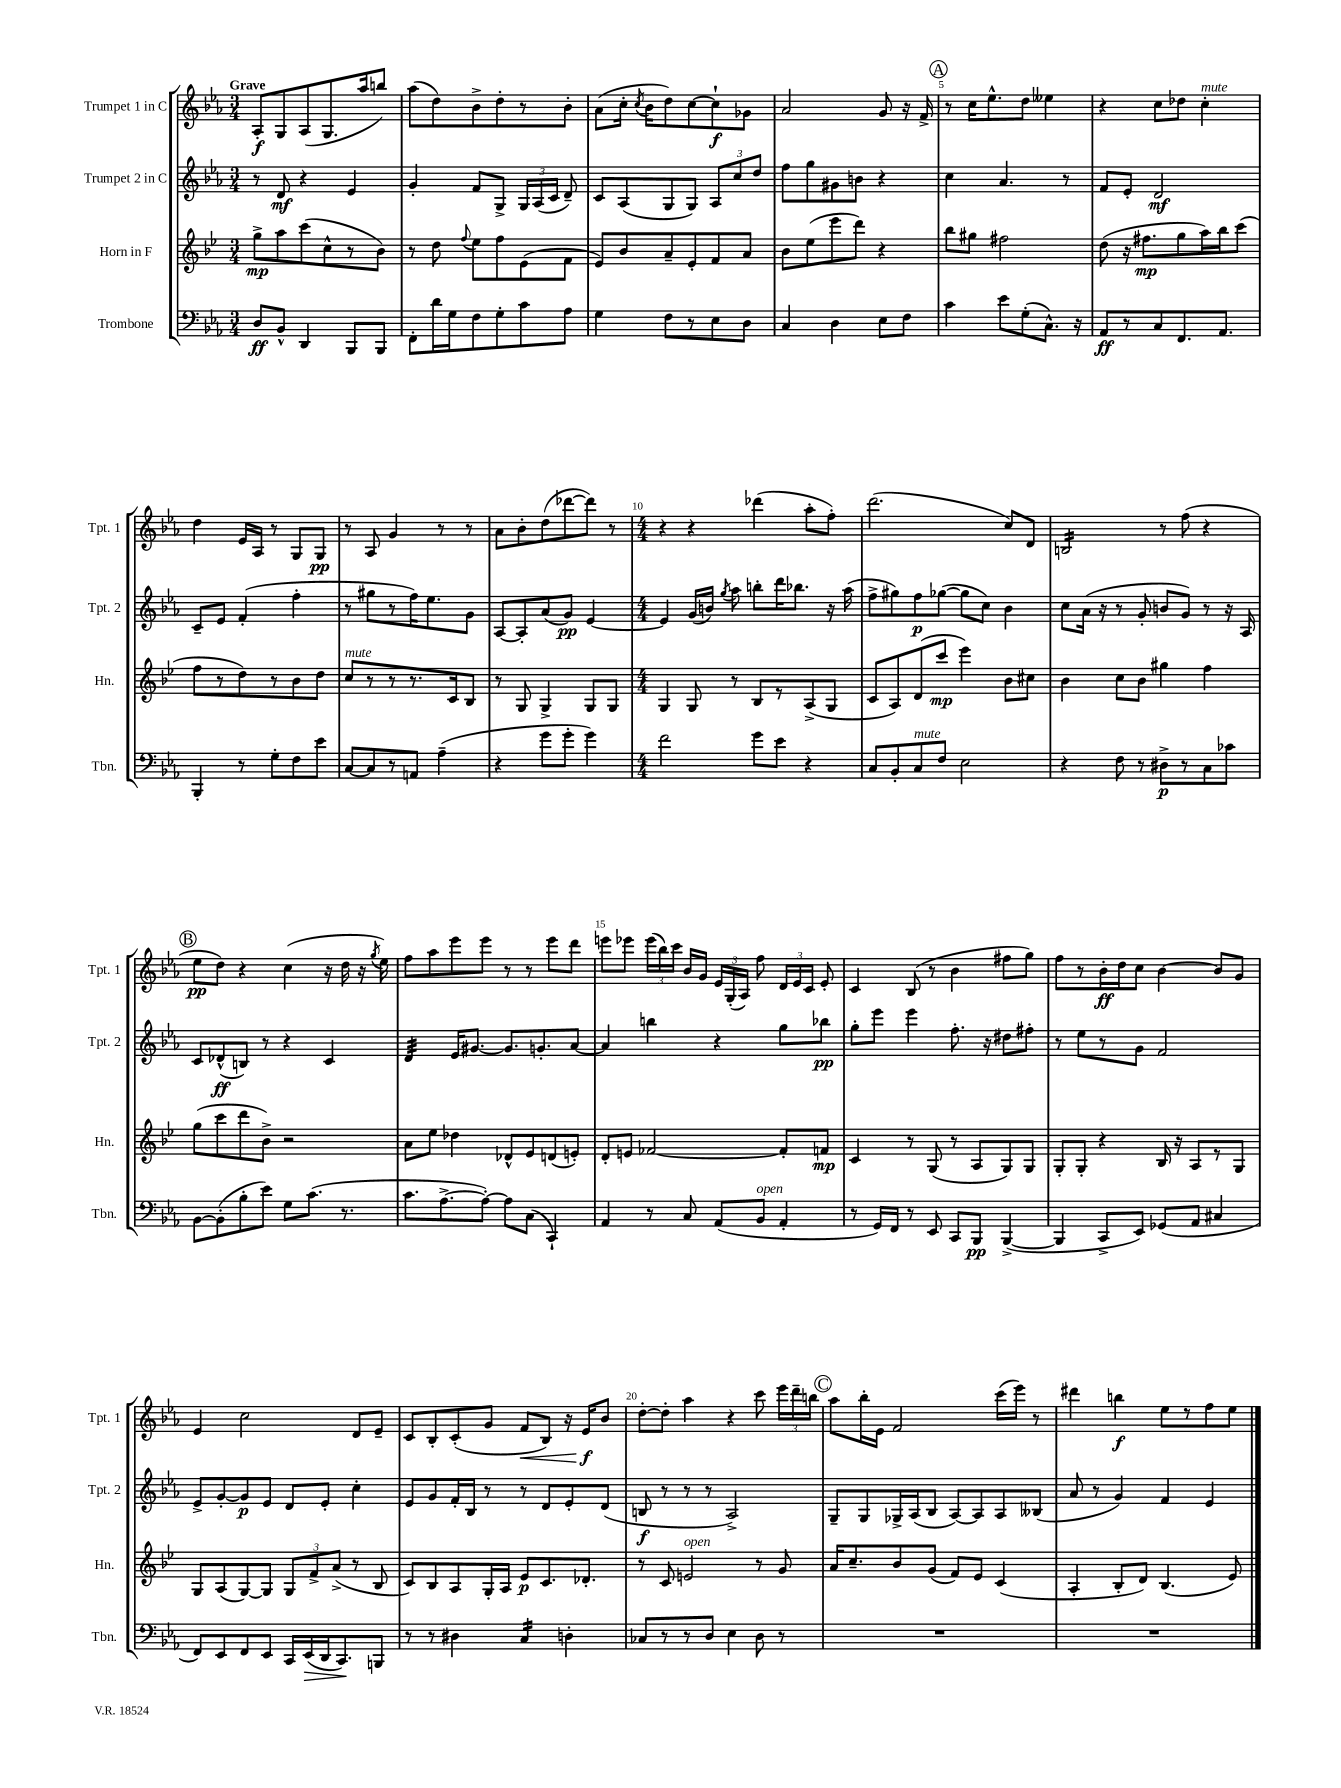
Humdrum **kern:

**kern	**dynam	**kern	**dynam	**kern	**dynam	**kern	**dynam
*part4	*part4	*part3	*part3	*part2	*part2	*part1	*part1
*staff4	*staff4	*staff3	*staff3	*staff2	*staff2	*staff1	*staff1
*I"Trombone	*	*I"Horn in F	*	*I"Trumpet 2 in C	*	*I"Trumpet 1 in C	*
*I'Tbn.	*	*I'Hn.	*	*I'Tpt. 2	*	*I'Tpt. 1	*
*clefF4	*	*clefG2	*	*clefG2	*	*clefG2	*
*k[b-e-a-]	*	*k[b-e-]	*	*k[b-e-a-]	*	*k[b-e-a-]	*
*M3/4	*	*M3/4	*	*M3/4	*	*M3/4	*
=1	=1	=1	=1	=1	=1	=1	=1
!	!	!	!	!	!	!LO:TX:a:B:t=Grave	!
8D/L	ff	8gg^\L	mp	8r	.	8A-'/L	f
8BB-^^/J	.	8aa\	.	8d/	mf	8G/	.
4DD/	.	(8ccc\	.	4r	.	(8A-/	.
.	.	8cc^^\	.	.	.	8.G/	.
8BBB-/L	.	8r	.	4e-/	.	.	.
.	.	.	.	.	.	16aa-/k	.
8BBB-/J	.	8b-\J)	.	.	.	8bbn/J)	.
=2	=2	=2	=2	=2	=2	=2	=2
8FF'\L	.	8r	.	4g'/	.	(8aa-\L	.
16d\L	.	8dd\	.	.	.	8dd\)	.
16G\J	.	.	.	.	.	.	.
.	.	8qqff/	.	.	.	.	.
8F\	.	8ee-\L	.	8f/L	.	8b-^\	.
8G'\	.	8ff\	.	8G^/J	.	8dd'\	.
8c\	.	(8e-\	.	24G/LL	.	8r	.
.	.	.	.	(24A-/	.	.	.
.	.	.	.	24c/JJ	.	.	.
8A-\J	.	8f\J	.	8d~/)	.	8b-'\J	.
=3	=3	=3	=3	=3	=3	=3	=3
4G\	.	8e-/L)	.	8c/L	.	(8a-\L	.
.	.	8b-/	.	(8A-/	.	16cc'\Jk	.
.	.	.	.	.	.	8qcc/	.
.	.	.	.	.	.	16b-\KL	.
8F\L	.	8a~/	.	8G/	.	8dd\)	.
8r	.	8e-'/	.	8G/J)	.	[8cc\	.
8E-\	.	8f/	.	12A-/L	.	8cc`\]	f
.	.	.	.	12cc/	.	.	.
8D\J	.	8a/J	.	.	.	8g-X\J	.
.	.	.	.	12dd/J	.	.	.
=4	=4	=4	=4	=4	=4	=4	=4
4C/	.	8b-\L	.	8ff\L	.	2a-/	.
.	.	(8ee-\	.	8gg\	.	.	.
4D\	.	8eee-\	.	8g#X\	.	.	.
.	.	8ddd\J)	.	8bn\J	.	.	.
8E-\L	.	4r	.	4r	.	8g/	.
8F\J	.	.	.	.	.	16r	.
.	.	.	.	.	.	16f^/	.
!!LO:REH:place=s1:t=A
=5	=5	=5	=5	=5	=5	=5	=5
4c\	.	8bb-\L	.	4cc\	.	8r	.
.	.	8gg#X\J	.	.	.	16cc\KL	.
.	.	.	.	.	.	8.ee-^^\	.
8e-\L	.	2ff#X\	.	4.a-/	.	.	.
(8G'\	.	.	.	.	.	8dd\J	.
8.C^^\J)	.	.	.	.	.	4ee--X\	.
.	.	.	.	8r	.	.	.
16r	.	.	.	.	.	.	.
=6	=6	=6	=6	=6	=6	=6	=6
8AA-/L	ff	(8dd\	.	8f/L	.	4r	.
8r	.	16r	.	8e-'/J	.	.	.
.	.	8.ff#X\L	mp	.	.	.	.
8C/	.	.	.	2d/	mf	8cc\L	.
8.FF/	.	8gg\	.	.	.	8dd-X\J	.
!	!	!	!	!	!	!LO:TX:a:i:t=mute	!
.	.	16aa\L)	.	.	.	4cc'\	.
8.AA-/J	.	16bb-\J	.	.	.	.	.
.	.	(8ccc\J	.	.	.	.	.
!!LO:LB:g=z
=7	=7	=7	=7	=7	=7	=7	=7
4BBB-'/	.	8ff\L	.	8c~/L	.	4dd\	.
.	.	8r	.	8e-/J	.	.	.
8r	.	8dd\)	.	(4f'/	.	16e-/LL	.
.	.	.	.	.	.	16A-/JJ	.
8G'\L	.	8r	.	.	.	8r	.
8F\	.	8b-\	.	4ff'\	.	8G/L	.
8e-\J	.	8dd\J	.	.	.	8G/J	pp
=8	=8	=8	=8	=8	=8	=8	=8
!	!	!LO:TX:a:i:t=mute	!	!	!	!	!
[8C/L	.	8cc/L	.	8r	.	8r	.
8C/]	.	8r	.	8gg#X\L	.	8A-/	.
8r	.	8r	.	8r	.	4g/	.
8AAn/J	.	8.r	.	16ff\K)	.	.	.
.	.	.	.	8.ee-\	.	.	.
(4A-~\	.	.	.	.	.	8r	.
.	.	16c/k	.	.	.	.	.
.	.	8B-/J	.	8g\J	.	8r	.
=9	=9	=9	=9	=9	=9	=9	=9
4r	.	8r	.	[8A-/L	.	8a-\L	.
.	.	8G/	.	8A-'/]	.	8b-'\	.
8g\L	.	4G^/	.	(8a-/	.	(8dd\	.
8g'\J	.	.	.	8g/J)	pp	[8ddd-X\	.
4g\)	.	8G/L	.	[4e-/	.	8ddd-\J])	.
.	.	8G/J	.	.	.	8r	.
=10	=10	=10	=10	=10	=10	=10	=10
*M4/4	*	*M4/4	*	*M4/4	*	*M4/4	*
2f\	.	4G/	.	4e-/]	.	4r	.
.	.	8G/	.	(16g/LL	.	4r	.
.	.	.	.	16bn/JJ)	.	.	.
.	.	.	.	8qgg/	.	.	.
.	.	8r	.	8aa-\	.	.	.
8g\L	.	8B-/L	.	8bbn'\L	.	(4ddd-X\	.
8e-\J	.	8r	.	16ddd\K	.	.	.
.	.	.	.	8.bb-X\J	.	.	.
4r	.	(8A^/	.	.	.	8aa-'\L	.
.	.	8G/J	.	16r	.	8ff'\J)	.
.	.	.	.	(16aa-\	.	.	.
=11	=11	=11	=11	=11	=11	=11	=11
8C/L	.	8c/L	.	8ff^\L	.	(2.ddd\	.
8BB-'/	.	8A/)	.	8gg#X\)	.	.	.
!LO:TX:a:i:t=mute	!	!	!	!	!	!	!
8C/	.	(8d/	.	8ff\	p	.	.
8F/J	.	8ccc/J	mp	([8gg-X\J	.	.	.
2E-\	.	4eee-\)	.	8gg-\L]	.	.	.
.	.	.	.	8cc\J)	.	.	.
.	.	8b-\L	.	4b-\	.	8cc/L)	.
.	.	8cc#X\J	.	.	.	8d/J	.
=12	=12	=12	=12	=12	=12	=12	=12
*	*	*	*	*	*	*tremolo	*
4r	.	4b-\	.	8cc\L	.	16Bn/LL	.
.	.	.	.	.	.	16Bn/	.
.	.	.	.	(16a-\Jk	.	16Bn/	.
.	.	.	.	16r	.	16Bn/	.
8F\	.	8cc\L	.	8r	.	16Bn/	.
.	.	.	.	.	.	16Bn/	.
8r	.	8b-\J	.	8g'/	.	16Bn/	.
.	.	.	.	.	.	16Bn/JJ	.
*	*	*	*	*	*	*Xtremolo	*
8D#X^\L	p	4gg#X\	.	8bn/L	.	8r	.
8r	.	.	.	8g/J)	.	(8ff\	.
8C\	.	4ff\	.	8r	.	4r	.
8c-X\J	.	.	.	16r	.	.	.
.	.	.	.	16A-/	.	.	.
!!LO:LB:g=z
!!LO:REH:place=s1:t=B
=13	=13	=13	=13	=13	=13	=13	=13
[8BB-\L	.	(8gg\L	.	8c/L	.	8ee-\L	pp
(8BB-'\]	.	8ccc\	.	(8d-X^^/	ff	8dd\J)	.
8B-'\	.	8ddd\	.	8Bn/J)	.	4r	.
8e-\J)	.	8b-^\J)	.	8r	.	.	.
8G\L	.	2r	.	4r	.	(4cc\	.
(8.c\J	.	.	.	.	.	.	.
.	.	.	.	4c/	.	16r	.
8.r	.	.	.	.	.	16dd\	.
.	.	.	.	.	.	16r	.
.	.	.	.	.	.	8qgg/	.
.	.	.	.	.	.	16ee-\)	.
=14	=14	=14	=14	=14	=14	=14	=14
*	*	*	*	*tremolo	*	*	*
8.c\L	.	8a\L	.	32d/LLL	.	8ff\L	.
.	.	.	.	32d/	.	.	.
.	.	.	.	32d/	.	.	.
.	.	.	.	32d/	.	.	.
.	.	8ee-\J	.	32d/	.	8aa-\	.
.	.	.	.	32d/	.	.	.
[8.A-^\	.	.	.	32d/	.	.	.
.	.	.	.	32d/JJJ	.	.	.
*	*	*	*	*Xtremolo	*	*	*
.	.	4dd-X\	.	16e-/KL	.	8eee-\	.
.	.	.	.	[8.g#X/J	.	.	.
8A-'\J_)	.	.	.	.	.	8eee-\J	.
8A-\L]	.	8d-X^^/L	.	8.g#/L]	.	8r	.
(8C\J	.	8e-/	.	.	.	8r	.
.	.	.	.	8.gn'/	.	.	.
4CC`/)	.	(8dn/	.	.	.	8eee-\L	.
.	.	8en'/J)	.	[8a-/J	.	8ddd\J	.
=15	=15	=15	=15	=15	=15	=15	=15
4AA-/	.	8d'/L	.	4a-/]	.	8eeen\L	.
.	.	8en/J	.	.	.	8eee-X\J	.
8r	.	[2f-X/	.	4bbn\	.	(24eee-\LL	.
.	.	.	.	.	.	24bb-\)	.
.	.	.	.	.	.	24ccc\JJ	.
8C/	.	.	.	.	.	16b-/LL	.
.	.	.	.	.	.	16g/JJ	.
(8AA-/L	.	.	.	4r	.	24e-/LL	.
.	.	.	.	.	.	(24G'/	.
.	.	.	.	.	.	24A-/JJ)	.
!LO:TX:a:i:t=open	!	!	!	!	!	!	!
8BB-/J	.	.	.	.	.	8ff\	.
4AA-'/	.	8f-'/L]	.	8gg\L	.	24d/LL	.
.	.	.	.	.	.	24e-/	.
.	.	.	.	.	.	24c/JJ	.
.	.	8fn/J	mp	8bb-X\J	pp	8e-'/	.
=16	=16	=16	=16	=16	=16	=16	=16
8r	.	4c/	.	8gg'\L	.	4c/	.
16GG/LL)	.	.	.	8eee-\J	.	.	.
16FF/JJ	.	.	.	.	.	.	.
8r	.	8r	.	4eee-\	.	(8B-/	.
8EE-/	.	(8G/	.	.	.	8r	.
8CC/L	.	8r	.	8.ff'\	.	4b-\	.
8BBB-/J	pp	8A/L	.	.	.	.	.
.	.	.	.	16r	.	.	.
([4BBB-^/	.	8G/)	.	8dd#X\L	.	8ff#X\L	.
.	.	8G/J	.	8ff#X'\J	.	8gg\J)	.
=17	=17	=17	=17	=17	=17	=17	=17
4BBB-/]	.	8G'/L	.	8r	.	8ff\L	.
.	.	8G'/J	.	8ee-\L	.	8r	.
8CC^/L	.	4r	.	8r	.	16b-'\L	ff
.	.	.	.	.	.	16dd\J	.
8EE-/J)	.	.	.	8g\J	.	8cc\J	.
(8GG-X/L	.	16B-/	.	2f/	.	[4b-\	.
.	.	16r	.	.	.	.	.
8AA-/J	.	8A/L	.	.	.	.	.
4C#X/	.	8r	.	.	.	8b-/L]	.
.	.	8G/J	.	.	.	8g/J	.
!!LO:LB:g=z
=18	=18	=18	=18	=18	=18	=18	=18
8FF/L)	.	8G/L	.	8e-^/L	.	4e-/	.
8EE-/	.	(8A/	.	[8g'/	.	.	.
8FF/	.	[8G/)	.	8g/]	p	2cc\	.
8EE-/J	.	8G/J]	.	8e-/J	.	.	.
16CC/LL	.	12G/L	.	8d/L	.	.	.
!	!LO:HP:b	!	!	!	!	!	!
(16EE-/	>	.	.	.	.	.	.
.	.	12f^/	.	.	.	.	.
16DD/J	.	.	.	8e-'/J	.	.	.
.	.	(12a^/J	.	.	.	.	.
8.CC/)	.	.	.	.	.	.	.
.	.	8r	.	4cc'\	.	8d/L	.
8BBBn/J	]	8B-/	.	.	.	8e-~/J	.
=19	=19	=19	=19	=19	=19	=19	=19
8r	.	8c/L)	.	8e-/L	.	8c/L	.
8r	.	8B-/	.	8g/	.	8B-'/	.
4D#X\	.	8A/	.	16f'/L	.	(8c'/	.
.	.	.	.	16B-/JJ	.	.	.
.	.	16G'/L	.	8r	.	8g/J	.
.	.	16A/JJ	.	.	.	.	.
!	!	!	!	!	!	!	!LO:HP:b
*tremolo	*	*	*	*	*	*	*
16C/LL	.	8e-/L	p	8r	.	8f/L	<
16C/	.	.	.	.	.	.	.
16C/	.	8.c/	.	8d/L	.	8B-/J)	.
16C/JJ	.	.	.	.	.	.	.
*Xtremolo	*	*	*	*	*	*	*
4Dn'\	.	.	.	8e-'/	.	16r	.
.	.	8.d-X'/J	.	.	.	16e-/KL	f
.	.	.	.	(8d/J	.	8b-/J	[
=20	=20	=20	=20	=20	=20	=20	=20
8C-X/L	.	8r	.	8Bn/	f	[8dd'\L	.
8r	.	8c/	.	8r	.	8dd'\J]	.
!	!	!LO:TX:a:i:t=open	!	!	!	!	!
8r	.	2en/	.	8r	.	4aa-\	.
8D/J	.	.	.	8r	.	.	.
4E-\	.	.	.	2A-^/)	.	4r	.
8D\	.	8r	.	.	.	8ccc\	.
8r	.	8g/	.	.	.	24eee-\LL	.
.	.	.	.	.	.	24ddd~\	.
.	.	.	.	.	.	24bbn\JJ	.
!!LO:REH:place=s1:t=C
=21	=21	=21	=21	=21	=21	=21	=21
1r	.	16a/KL	.	8G~/L	.	8aa-\L	.
.	.	8.cc~/	.	.	.	.	.
.	.	.	.	8G/	.	16bb-'\L	.
.	.	.	.	.	.	16e-\JJ	.
.	.	8b-/	.	16G-X^/L	.	2f/	.
.	.	.	.	(16A-/J	.	.	.
.	.	(8g/J	.	8B-/J	.	.	.
.	.	8f/L)	.	[8A-/L)	.	.	.
.	.	8e-/J	.	8A-/]	.	.	.
.	.	(4c/	.	8A-/	.	(16ccc\LL	.
.	.	.	.	.	.	16eee-\JJ)	.
.	.	.	.	(8B--X/J	.	8r	.
=22	=22	=22	=22	=22	=22	=22	=22
1r	.	4A'/	.	8a-/	.	4ddd#X\	.
.	.	.	.	8r	.	.	.
.	.	8B-'/L	.	4g/)	.	4bbn\	f
.	.	8d/J)	.	.	.	.	.
.	.	(4.B-/	.	4f/	.	8ee-\L	.
.	.	.	.	.	.	8r	.
.	.	.	.	4e-/	.	8ff\	.
.	.	8e-/)	.	.	.	8ee-\J	.
==	==	==	==	==	==	==	==
*-	*-	*-	*-	*-	*-	*-	*-
